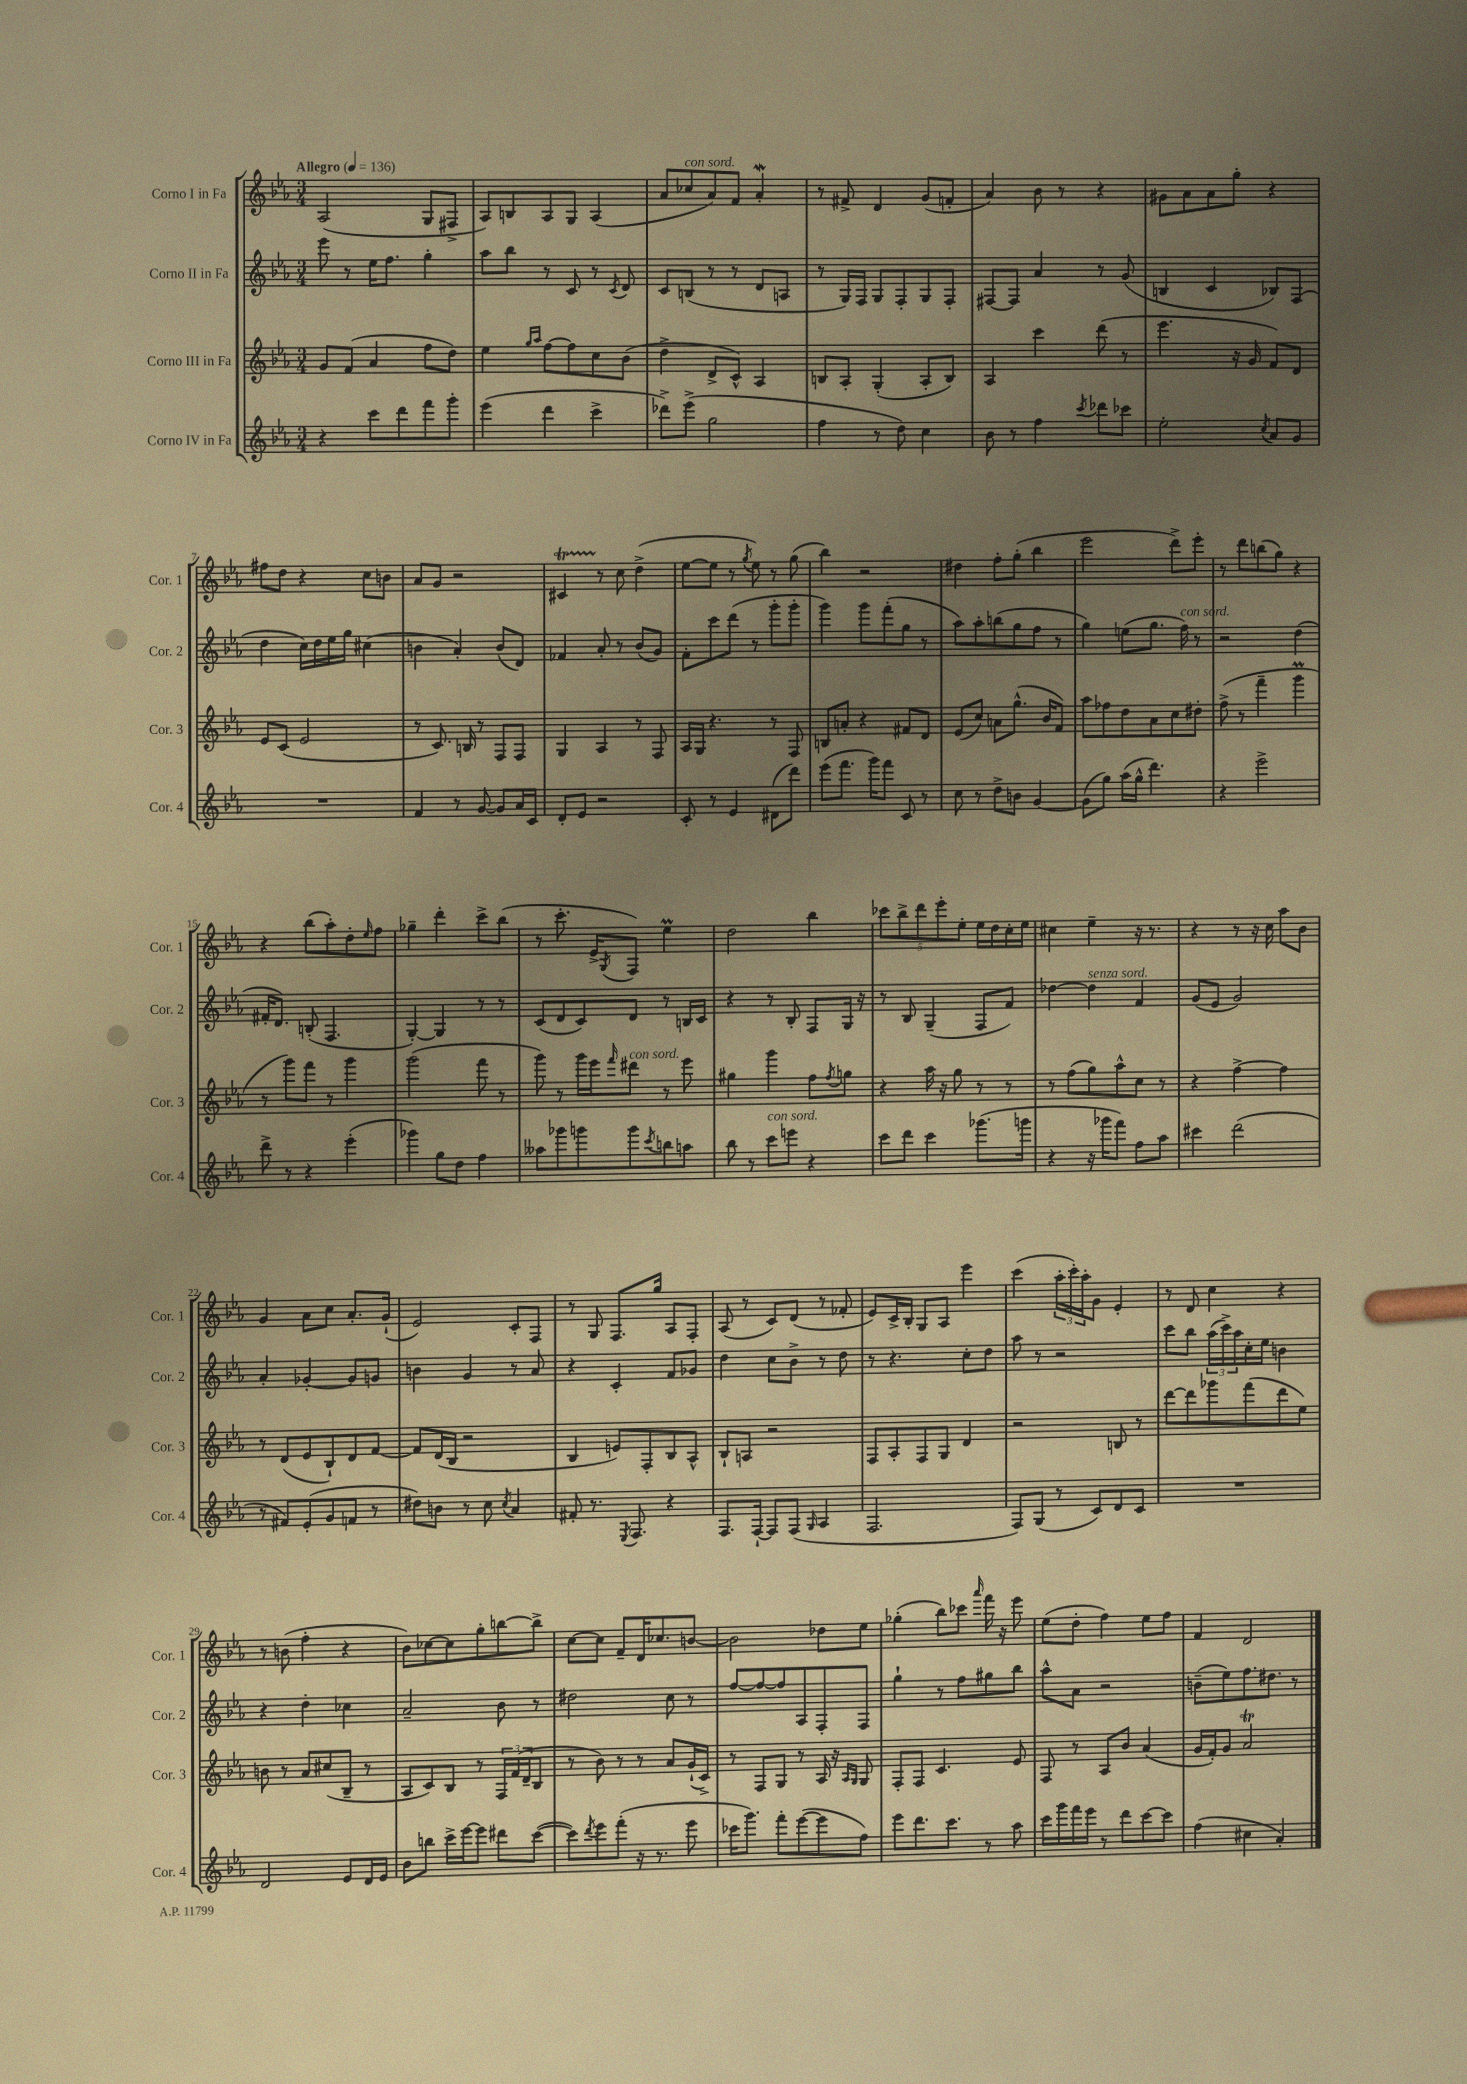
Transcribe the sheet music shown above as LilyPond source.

<<
\new StaffGroup <<
\new Staff = "s0" \with { instrumentName = "Corno I in Fa" shortInstrumentName = "Cor. 1" } {
    \clef treble \key ees \major \numericTimeSignature \time 3/4 \tempo "Allegro" 4 = 136
    aes2( g8 fis8-> |
    aes8) b8 aes8 g8 aes4( |
    aes'8 ces''8^\markup { \italic "con sord." } aes'8) f'8 aes'4-.\mordent |
    r8 fis'8-> d'4 g'8( f'8-. |
    aes'4) bes'8 r8 r4 |
    gis'8 aes'8 aes'8 g''8-. r4 |
    fis''8 d''8 r4 c''8 b'8 |
    aes'8 g'8 r2 |
    cis'4\startTrillSpan r8\stopTrillSpan c''8 d''4->( |
    ees''8~ ees''8 r8 \acciaccatura { g''8 } ees''8) r8 g''8( |
    bes''4) r2 |
    dis''4 f''8-. g''8-.( bes''4 |
    ees'''2 d'''8->) ees'''8-. |
    r8 d'''8 b''8( g''8) r4 |
    r4 bes''8( aes''8-.) d''8-. \grace { ees''16 } f''8 |
    ges''4-- d'''4-. c'''8-> bes''8( |
    r8 c'''8.-. ees'16-> \acciaccatura { g8 } f8) ees''4\prall |
    d''2 bes''4 |
    \tuplet 5/4 { ces'''8 bes''8-> d'''8 ees'''8-. ees''8-. } ees''16 d''16 c''16-. ees''16 |
    cis''4 ees''4-- r16 r8. |
    r4 r8 r16 c''16 aes''8 bes'8 |
    g'4 aes'8 c''8 aes'8.-. g'16-!( |
    ees'2) c'8-. f8 |
    r8 g8 f8. g''16 aes8 f8-. |
    aes8( r8 c'8) d'8( r8 fes'8-. |
    ees'8) c'16-> bes16-. g8 aes8 ees'''4 |
    c'''4( \tuplet 3/2 { aes''16-. c'''16-.) aes''16-. } g'8 ees'4-. |
    r8 d'8 c''4 r4 |
    r8 b'8( f''4-. r4 |
    bes'8) ces''8~ ces''8 g''8-. b''8~ b''8-> |
    c''8~ c''8 f'8-- d'16 ces''8. b'8~ |
    b'2 des''8 ees''8 |
    ges''4-.( bes''8) ces'''8 \grace { aes'''16 } f'''16 r16 ees'''8 |
    ees''8( d''8-. f''4) ees''8 f''8 |
    f'4 d'2 \bar "|." |
}
\new Staff = "s1" \with { instrumentName = "Corno II in Fa" shortInstrumentName = "Cor. 2" } {
    \clef treble \key ees \major \numericTimeSignature \time 3/4
    ees'''8 r8 ees''16 f''8. g''4-. |
    aes''8 bes''8 r8 c'8 r8 \acciaccatura { c'8 } d'8 |
    c'8 b8( r8 r8 d'8 a8 |
    r8 g16) f16 g8 f8-. g8 f8-. |
    fis8~ fis8 aes'4 r8 g'8( |
    b4 c'4 bes8) f8( |
    d''4 c''16) d''16 ees''16 g''16 cis''4( |
    b'4 aes'4-.) b'8( d'8) |
    fes'4 aes'8-. r8 bes'8( g'8) |
    f'8-. c'''8 d'''8( r8 g'''8-. g'''8-. |
    g'''4) g'''8 f'''8-.( g''8 r8 |
    aes''8) aes''8-. b''8( g''8 f''8 r8 |
    g''4) e''8( g''8. f''16^\markup { \italic "con sord." }) r8 |
    r2 d''4( |
    fis'16-. d'8.) b8-.( f4. |
    g4~-.) g4 r8 r8 |
    c'8( d'8 c'8) d'8 r8 b16 c'16 |
    r4 r8 bes8-. f8 g16 r16 |
    r8 bes8 g4--( f8 f'8) |
    des''4~ des''4^\markup { \italic "senza sord." } f'4 |
    g'8( ees'8 g'2) |
    aes'4-. ges'4~-. ges'8 g'8 |
    b'4 g'4 r8 aes'8 |
    r4 c'4-. f'8 ges'8 |
    d''4 c''8 bes'8-> r8 d''8 |
    r8 r4. c''8-. d''8 |
    aes''8 r8 r2 |
    c'''8 bes''8 \tuplet 3/2 { aes''16( c'''16->) aes''16 } c''16-. ees''16 b'4 |
    r4 d''4-. ces''4 |
    aes'2-- bes'8 r8 |
    dis''2 c''8 r8 |
    f''8~ f''8~ f''8 aes8 f8-. f8 |
    g''4-! r8 f''8 gis''8 bes''8 |
    aes''8-^ aes'8 r2 |
    b'8--( ees''8) f''8. dis''8. r8 \bar "|." |
}
\new Staff = "s2" \with { instrumentName = "Corno III in Fa" shortInstrumentName = "Cor. 3" } {
    \clef treble \key ees \major \numericTimeSignature \time 3/4
    g'8 f'8( aes'4 f''8 d''8) |
    ees''4 \grace { g''16 aes''16 } f''8~ f''8 c''8 bes'8( |
    d''4-> d'8-> c'8-^) aes4 |
    b8 aes8-. g4-.( aes8-. b8) |
    aes4 c'''4 d'''8( r8 |
    ees'''4. r16 g'16 f'8) d'8 |
    ees'8 c'8( ees'2 |
    r8 c'8.) b16 r8 f8 f8 |
    g4 aes4 r8 f8 |
    aes16 g16 r4. r8 f8 |
    b8 a'8-. r4 fis'8 d'8 |
    ees'8( c''8) a'8 g''8.-^( bes'16 f'8) |
    aes''8 fes''8 d''8 aes'8 c''8 dis''8-. |
    f''8->( r8 f'''4-- g'''4\prall |
    r8 g'''8) f'''8 r8 g'''4 |
    g'''2( f'''8 r8 |
    g'''8) r8 g'''16 ees'''16 \grace { f'''16 } dis'''8^\markup { \italic "con sord." } r8 ees'''8 |
    gis''4 g'''4 f''8 \acciaccatura { f''8 } g''8 |
    r4 aes''16 r16 g''8 r8 r8 |
    r8 f''8( g''8) aes''8-^ c''8 r8 |
    r4 f''4~-> f''4 |
    r8 d'8( ees'8 bes8-!) d'8 f'8~ |
    f'8 d'16( bes16 r2 |
    bes4 e'8) f8-. bes8 aes8-^ |
    bes8-! a8 r2 |
    f8 aes8-. f8 g8 d'4 |
    r2 b8 r8 |
    d'''8~ d'''8 ges'''8 f'''8( d'''8 ees''8) |
    b'8 r8 aes'8 cis''8( bes8-- r8 |
    aes8 c'8) bes8 r8 \tuplet 3/2 { f16 f'16( d'16-- } bes8 |
    r8 bes'8) r8 r8 aes'8 g'16-!( c'16->) |
    r8 f8 g8 r8 aes16 r16 \grace { aes16 g16 } g8 |
    f8-. f8 c'4. ees'8 |
    f8 r8 aes8 bes'8 aes'4( |
    g'16 f'16-.) g'8 aes'2\trill \bar "|." |
}
\new Staff = "s3" \with { instrumentName = "Corno IV in Fa" shortInstrumentName = "Cor. 4" } {
    \clef treble \key ees \major \numericTimeSignature \time 3/4
    r4 c'''8 d'''8 f'''8 g'''8-. |
    ees'''4( d'''4 c'''4-> |
    des'''8->) ees'''8->( g''2 |
    f''4 r8 d''8) c''4 |
    bes'8 r8 f''4 \acciaccatura { c'''8 } des'''8 ces'''8 |
    ees''2-. \acciaccatura { c''8 } aes'8 g'8 |
    R2. |
    f'4 r8 g'8~ g'8 aes'16 c'16 |
    d'8-. ees'8 r2 |
    c'8-. r8 ees'4 dis'8( d'''8) |
    ees'''8( f'''8. g'''16) f'''8 c'8 r8 |
    c''8 r8 d''8-> b'8 g'4~ |
    g'8( g''8) aes''16( g''16-^ d'''4.) |
    r4 ees'''2-> |
    d'''8-> r8 r4 ees'''4-.( |
    ges'''4) g''8 d''8 f''4 |
    aeses''8 ges'''8 g'''8 g'''8 \acciaccatura { c'''8 } b''8 a''8 |
    bes''8 r8 c'''8^\markup { \italic "con sord." } e'''8 r4 |
    c'''8 d'''8 c'''4 ges'''8.( g'''16 |
    r4 r16 ges'''16 f'''8) f''8 aes''8 |
    cis'''4 d'''2( |
    r8 fis'8) ees'8-.( g'8 f'8 r8 |
    dis''8) b'8 r8 c''8 \acciaccatura { c''8 } aes'4 |
    fis'8-. r8. \acciaccatura { ees8 } f8. r4 |
    f8. f16~-! f8 f8( \grace { g16 } aes4 |
    f2. |
    f8) g8( r8 c'8) d'8 c'8 |
    R2. |
    d'2 ees'8 d'16 ees'16 |
    bes'8 b''8 c'''16-> ees'''16~ ees'''8 dis'''8 c'''8~( |
    c'''8) \acciaccatura { d'''8 } ees'''8 f'''8-.( r16 r8. ees'''8 |
    ces'''16 g'''8.) f'''8-. ees'''8~( ees'''8 f''8) |
    ees'''8 d'''8. c'''8. r8 aes''8 |
    c'''16 g'''16 f'''16 ees'''16 r8 d'''8 c'''8~ c'''8 |
    f''4( cis''4 aes'4-.) \bar "|." |
}
>>
>>
